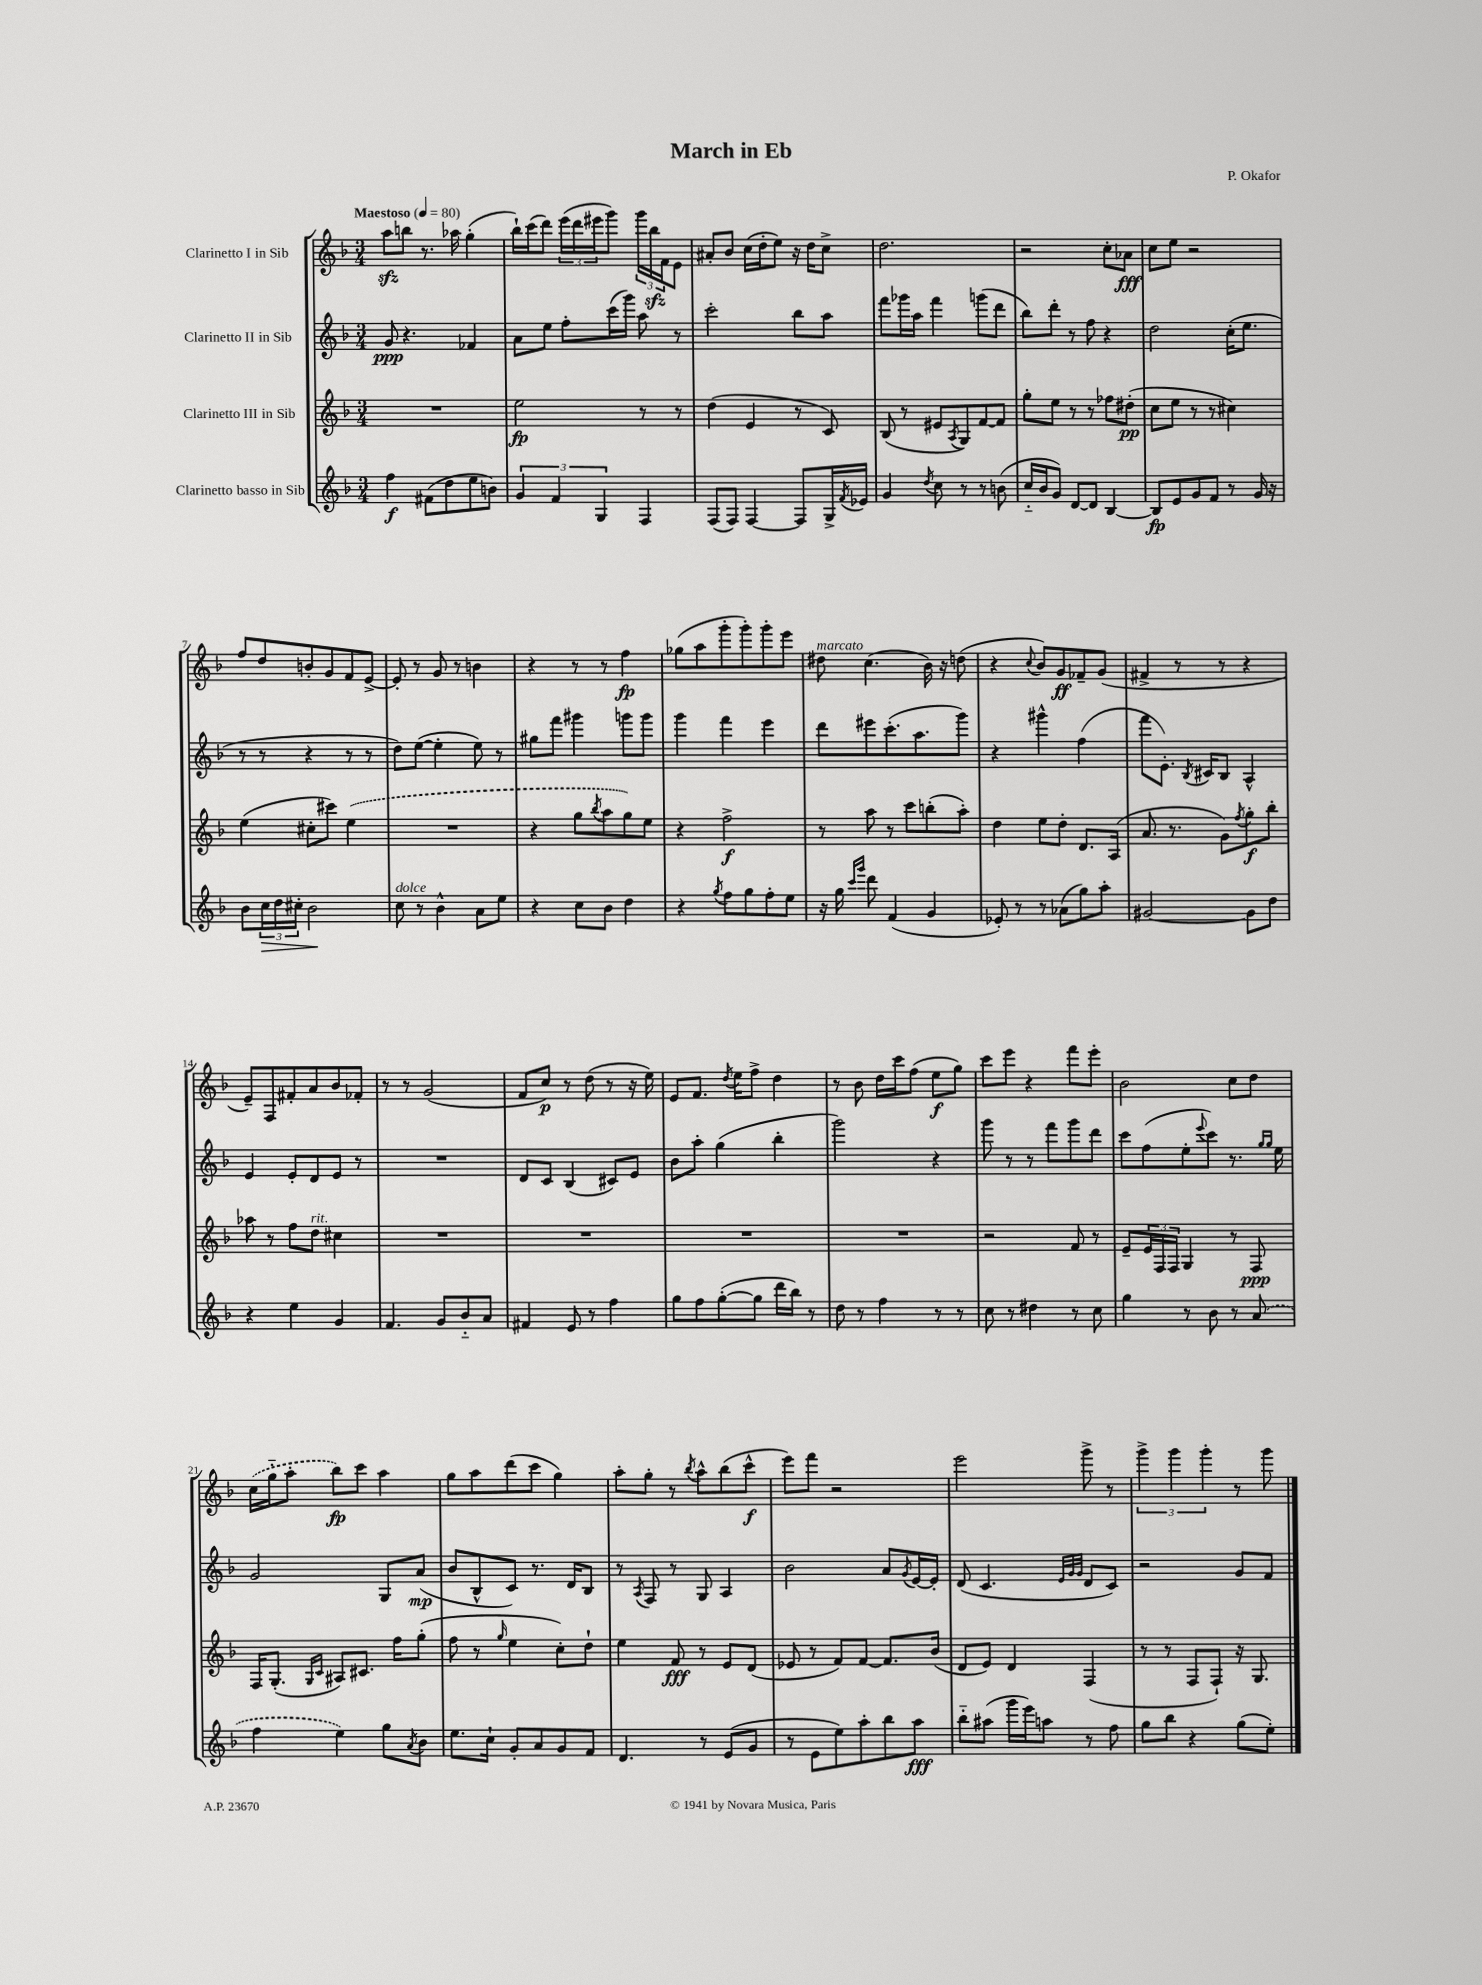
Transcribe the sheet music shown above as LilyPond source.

\header { title = "March in Eb" composer = "P. Okafor" }
<<
\new StaffGroup <<
\new Staff = "s0" \with { instrumentName = "Clarinetto I in Sib" } {
    \clef treble \key f \major \numericTimeSignature \time 3/4 \tempo "Maestoso" 4 = 80
    a''8\sfz b''8 r8. aes''16 g''4-.( |
    bes''16-!) c'''16( d'''8) \tuplet 3/2 { e'''16( d'''16 eis'''16 } g'''8) \tuplet 3/2 { g'''16 bes''16\sfz f'16 } e'8 |
    ais'8-. bes'8 c''16( d''16-. e''8) r16 d''16 c''8-> |
    d''2. |
    r2 c''8-. aes'8\fff |
    c''8 e''8 r2 |
    f''8 d''8 b'8-. g'8 f'8 e'8~-> |
    e'8-. r8 g'8 r8 b'4 |
    r4 r8 r8 f''4\fp |
    ges''8( a''8 g'''8-. g'''8-.) g'''8-. e'''8 |
    dis''8^\markup { \italic "marcato" } c''4.( bes'16) r16 d''8( |
    r4 \appoggiatura { c''8 } bes'8) g'8\ff fes'8-- g'8( |
    fis'4-> r8 r8 r4 |
    e'8--) f8 fis'8-. a'8 bes'8 fes'8-. |
    r8 r8 g'2( |
    f'8 c''8\p) r8 d''8( r8 r16 e''16) |
    e'8 f'8. \acciaccatura { d''8 } e''16 f''8-> d''4 |
    r8 bes'8 d''16 c'''16 f''8( e''8\f g''8) |
    c'''8 e'''8 r4 f'''8 e'''8-. |
    bes'2 c''8 d''8 |
    \once \slurDashed c''16( g''16-_ a''8-. bes''8\fp) c'''8 a''4 |
    g''8 a''8 d'''8( c'''8 g''4) |
    a''8-. g''8-. r8 \acciaccatura { bes''8 } a''8-^ bes''8( c'''8-^\f |
    e'''8) f'''8 r2 |
    e'''2 g'''8-> r8 |
    \tuplet 3/2 { g'''4-> g'''4 g'''4-. } r8 g'''8 \bar "|." |
}
\new Staff = "s1" \with { instrumentName = "Clarinetto II in Sib" } {
    \clef treble \key f \major \numericTimeSignature \time 3/4
    g'8\ppp r4. fes'4 |
    a'8 e''8 f''8-. c'''16( g'''16) a''8 r8 |
    c'''2-. bes''8 a''8 |
    f'''8 ges'''16 a''16 f'''4 g'''8( d'''8 |
    bes''8) d'''8-. r8 f''8 r4 |
    d''2 c''16-.( e''8. |
    r8 r8 r4 r8 r8 |
    d''8) e''8~( e''4-. e''8) r8 |
    gis''8 f'''8 gis'''4 g'''8 g'''8 |
    g'''4 f'''4 e'''4 |
    d'''8 eis'''8 c'''8.-.( a''8. g'''8) |
    r4 gis'''4-^ f''4( |
    f'''8 e'8.-.) \acciaccatura { bes8 } cis'16 bes8 a4-^ |
    e'4 e'8-. d'8 e'8 r8 |
    R2. |
    d'8 c'8 bes4( cis'8) e'8 |
    bes'8 a''8-. g''4( bes''4-. |
    g'''2) r4 |
    g'''8 r8 r8 f'''8 g'''8 d'''8 |
    c'''8 f''8( e''8-. \appoggiatura { e'''8 } c'''8) r8. \grace { g''16 g''16 } e''16 |
    g'2 g8 a'8\mp( |
    bes'8 bes8-^ c'8) r8. d'16 bes8 |
    r8 \acciaccatura { a8 } f8 r8 g8 a4 |
    bes'2 a'8 \acciaccatura { g'8 } e'16~ e'16-. |
    d'8( c'4. \grace { e'32 g'32 g'32 } d'8 c'8) |
    r2 g'8 f'8 \bar "|." |
}
\new Staff = "s2" \with { instrumentName = "Clarinetto III in Sib" } {
    \clef treble \key f \major \numericTimeSignature \time 3/4
    R2. |
    e''2\fp r8 r8 |
    d''4( e'4 r8 c'8) |
    bes8( r8 eis'8 \acciaccatura { a8 } g8) f'8~ f'8 |
    g''8-. e''8 r8 r8 fes''8 dis''8-.\pp( |
    c''8 e''8 r8 r8 cis''4) |
    e''4( cis''8-. cis'''8) \once \slurDashed e''4( |
    R2. |
    r4 g''8 \acciaccatura { bes''8 } a''8 g''8) e''8 |
    r4 f''2->\f |
    r8 a''8 r8 c'''8 b''8-.( a''8-.) |
    d''4 e''8 d''8-. d'8. a16( |
    a'8. r8. g'8) \acciaccatura { f''8 } g''8-.\f bes''8-. |
    aes''8 r8 f''8 d''8^\markup { \italic "rit." } cis''4 |
    R2. |
    R2. |
    R2. |
    R2. |
    r2 f'8 r8 |
    e'8-- \tuplet 3/2 { e'16 f16 f16 } g4 r8 f8\ppp |
    f16 g8.-.( \grace { g16 c'16 } ais8) cis'8. f''16 g''8-.( |
    f''8 r8 \grace { g''16 } e''4 c''8-.) d''8-! |
    e''4 f'8\fff r8 e'8 d'8( |
    ees'8 r8 f'8) f'8~ f'8. bes'16( |
    d'8 e'8) d'4 f4( |
    r8 r8 f8 f8-!) r16 g8. \bar "|." |
}
\new Staff = "s3" \with { instrumentName = "Clarinetto basso in Sib" } {
    \clef treble \key f \major \numericTimeSignature \time 3/4
    f''4\f fis'8( d''8 e''8 b'8) |
    \tuplet 3/2 { g'4 f'4 g4 } f4 |
    f8( f8) f4~ f8 g16-> \acciaccatura { f'8 } ees'16 |
    g'4 \acciaccatura { d''8 } c''8 r8 r8 b'8( |
    c''16-_ bes'16 g'8) d'8~ d'8 bes4~ |
    bes8\fp e'8 g'8 f'8 r8 g'16 r16 |
    bes'8 \tuplet 3/2 { c''16\> d''16 cis''16-. } bes'2\! |
    c''8^\markup { \italic "dolce" } r8 bes'4-^ a'8 e''8 |
    r4 c''8 bes'8 d''4 |
    r4 \acciaccatura { g''8 } f''8 g''8 f''8-. e''8 |
    r16 g''16 \grace { c'''16 g'''16 } d'''8 f'4( g'4 |
    ees'8-.) r8 r8 aes'8( g''8) a''8-. |
    gis'2~ gis'8 d''8 |
    r4 e''4 g'4 |
    f'4. g'8 bes'8-_ a'8 |
    fis'4 e'8 r8 f''4 |
    g''8 f''8 g''8~-.( g''8 d'''16 bes''16) r8 |
    d''8 r8 f''4 r8 r8 |
    c''8 r8 dis''4 r8 c''8 |
    g''4 r8 bes'8 r8 \once \slurDashed a'8( |
    f''4 e''4) g''8 \acciaccatura { a'8 } bes'8 |
    e''8. c''16-! g'8-. a'8 g'8 f'8 |
    d'4. r8 e'8( g'8 |
    r8 e'8 e''8) a''8-. bes''8 a''8\fff |
    bes''8-_ ais''8( g'''16 e'''16) a''8 r8 f''8 |
    g''8 bes''8 r4 g''8( e''8-.) \bar "|." |
}
>>
>>
